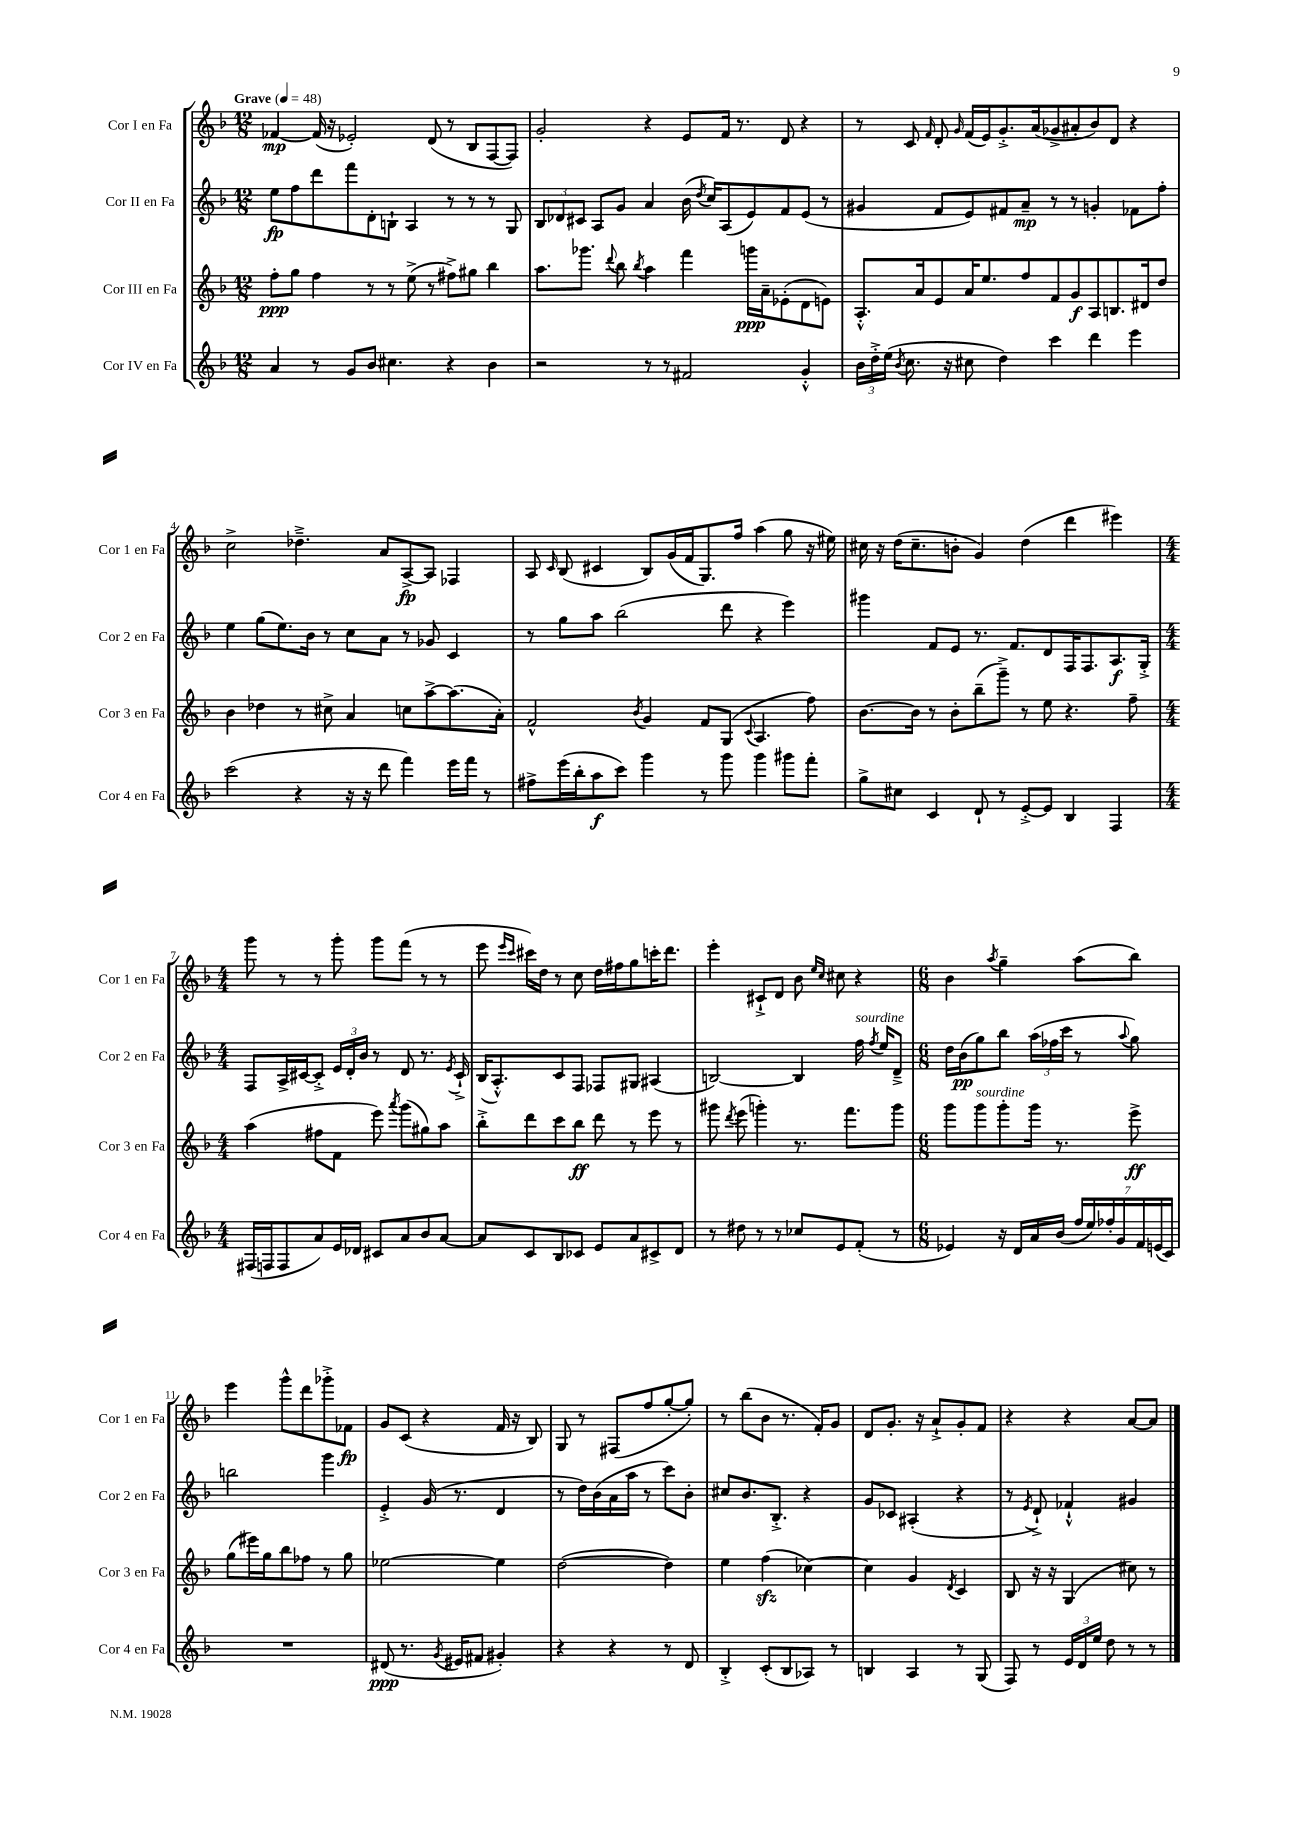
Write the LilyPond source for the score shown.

<<
\new StaffGroup <<
\new Staff = "s0" \with { instrumentName = "Cor I en Fa" shortInstrumentName = "Cor 1 en Fa" } {
    \clef treble \key f \major \numericTimeSignature \time 12/8 \tempo "Grave" 4 = 48
    \autoBeamOff fes'4~\mp fes'16( r16 ees'2-.) d'8( r8 bes8[ f8~ f8]) |
    g'2-. r4 e'8[ f'16] r8. d'8 r4 |
    r8 c'8 \grace { f'16 } d'8-. \grace { g'16 } f'16[( e'16) g'8.-.-> a'16( ges'8-> ais'8-. bes'8) d'8] r4 |
    c''2-> des''4.---> a'8[ a8~->\fp a8] fes4 |
    a8 \grace { c'16 } bes8( cis'4 bes8[) g'16( f'16 g8.) f''16] a''4( g''8 r16 eis''16) |
    cis''16 r16 d''16[( cis''8.-- b'8]-. g'4) d''4( d'''4 eis'''4) |
    \numericTimeSignature \time 4/4 g'''8 r8 r8 g'''8-. g'''8[ f'''8]( r8 r8 |
    e'''8 \grace { e'''16[ c'''16] } cis'''16[) d''16] r8 c''8 d''16[ fis''16 g''8 c'''16-. d'''8.] |
    e'''4-. cis'8[-!-> d'8] bes'8 \grace { e''16[ c''16] } cis''8 r4 |
    \numericTimeSignature \time 6/8 bes'4 \acciaccatura { a''8 } g''4-- a''8[( bes''8]) |
    e'''4 g'''8[-^ d'''8 ges'''8-.-> fes'8]\fp |
    g'8[ c'8]( r4 f'16 r16 bes8) |
    g8 r8 fis8[( f''8 g''8~-. g''8]-.) |
    r8 bes''8[( bes'8] r8. f'16[-.) g'8] |
    d'8[ g'8.]-. r16 a'8[-!-> g'8-. f'8] |
    r4 r4 a'8[~ a'8] \bar "|." |
}
\new Staff = "s1" \with { instrumentName = "Cor II en Fa" shortInstrumentName = "Cor 2 en Fa" } {
    \clef treble \key f \major \numericTimeSignature \time 12/8
    \autoBeamOff e''8[\fp f''8 d'''8 f'''8 d'8-. b8]-! a4 r8 r8 r8 g8 |
    \tuplet 3/2 { bes8[ des'8 cis'8] } a8[ g'8] a'4 bes'16( \acciaccatura { d''8 } c''16[) a8( e'8) f'8 e'8]( r8 |
    gis'4 f'8[ e'8) fis'8 a'8]--\mp r8 r8 g'4-. fes'8[ f''8]-. |
    e''4 g''8[( e''8.) bes'16] r8 c''8[ a'8] r8 ges'8 c'4 |
    r8 g''8[ a''8] bes''2( d'''8 r4 e'''4) |
    gis'''4 f'8[ e'8] r8. f'8.[ d'8 f16 f8. a8.\f g16]-.-> |
    \numericTimeSignature \time 4/4 f8[ a16-> cis'16~ cis'8]-.-> \tuplet 3/2 { e'16[ d'16-. bes'16] } r8 d'8 r8. \acciaccatura { e'8 } cis'16-!-> |
    bes16[( a8.-.-^) c'8 f8] fes8[ gis8] ais4( |
    b2~) b4 f''16^\markup { \italic "sourdine" } \acciaccatura { f''8 } e''16[ d'8]---> |
    \numericTimeSignature \time 6/8 d''16[ bes'16\pp( g''8) bes''8] \tuplet 3/2 { a''16[( fes''16 c'''16] } r8 \appoggiatura { a''8 } g''8) |
    b''2 g'''4 |
    e'4-.-> g'16( r8. d'4 |
    r8 d''16[) bes'16( a'16 a''16] r8 c'''8[) bes'8]-. |
    cis''8[ bes'8. bes8.]-.-> r4 |
    g'8[ ces'8] ais4-.( r4 |
    r8 \acciaccatura { e'8 } d'8-!->) fes'4-!-^ gis'4 \bar "|." |
}
\new Staff = "s2" \with { instrumentName = "Cor III en Fa" shortInstrumentName = "Cor 3 en Fa" } {
    \clef treble \key f \major \numericTimeSignature \time 12/8
    \autoBeamOff f''8[-.\ppp g''8] f''4 r8 r8 e''8->( r8 fis''8[->) gis''8] bes''4 |
    a''8.[ ges'''8.] \appoggiatura { d'''8 } bes''8 \acciaccatura { bes''8 } a''4 f'''4 g'''16[\ppp a'16-- ees'8-.( d'8 e'8]) |
    a8.[-.-^ a'16 e'8 a'16 e''8. f''8 f'8 g'8\f a8 b8. dis'16 d''8] |
    bes'4 des''4 r8 cis''8-> a'4 c''8[ a''8~-> a''8.( a'16]-.) |
    f'2-^ \acciaccatura { bes'8 } g'4 f'8[ g8]( \appoggiatura { c'8 } a4. f''8) |
    bes'8.[~ bes'16] r8 bes'8[-. bes''8--( g'''8]--->) r8 e''8 r4. f''8-- |
    \numericTimeSignature \time 4/4 a''4( fis''8[ f'8] e'''8) \acciaccatura { a'''8 } g'''8[( gis''8) a''8] |
    bes''8[-.-> d'''8 c'''8 bes''8]\ff d'''8 r8 e'''8 r8 |
    gis'''8 \acciaccatura { d'''8 } e'''8( g'''4-.) r8. f'''8.[ g'''8] |
    \numericTimeSignature \time 6/8 g'''8[ g'''8^\markup { \italic "sourdine" } g'''8-. g'''16] r8. e'''8->\ff |
    g''8[( eis'''16) g''16 bes''8 fes''8] r8 g''8 |
    ees''2~ ees''4 |
    d''2~( d''4) |
    e''4 f''4\sfz( ces''4~) |
    ces''4 g'4 \acciaccatura { d'8 } c'4 |
    bes8 r16 r16 g4( cis''8) r8 \bar "|." |
}
\new Staff = "s3" \with { instrumentName = "Cor IV en Fa" shortInstrumentName = "Cor 4 en Fa" } {
    \clef treble \key f \major \numericTimeSignature \time 12/8
    \autoBeamOff a'4 r8 g'8[ bes'8] cis''4. r4 bes'4 |
    r2 r8 r8 fis'2 g'4-.-^ |
    \tuplet 3/2 { bes'16[ d''16-.-> e''16]( } \acciaccatura { bes'8 } c''8. r16 cis''8 d''4) c'''4 d'''4 e'''4 |
    c'''2( r4 r16 r16 d'''8 f'''4) e'''16[ f'''16] r8 |
    fis''8[-> e'''16( bes''16-. a''8\f c'''8]) g'''4 r8 g'''8 g'''4 gis'''8[ f'''8]-. |
    g''8[-> cis''8] c'4 d'8-! r8 e'8[~-.-> e'8] bes4 f4 |
    \numericTimeSignature \time 4/4 fis16[( f16 f8 a'8) e'16 des'16] cis'8[ a'8 bes'8 a'8]~ |
    a'8[ c'8 bes8 ces'8] e'8[ a'8 cis'8-> d'8] |
    r8 dis''8 r8 r8 ces''8[ e'8 f'8]-.( r8 |
    \numericTimeSignature \time 6/8 ees'4) r16 d'16[ a'16 bes'16]( \tuplet 7/4 { f''16[ e''16) fes''16-. g'16 f'16 e'16( c'16]) } |
    R2. |
    dis'8\ppp( r8. \acciaccatura { g'8 } eis'16[ fis'8] gis'4-.) |
    r4 r4 r8 d'8 |
    bes4-.-> c'8[-.( bes8 aes8]) r8 |
    b4 a4 r8 g8( |
    f8) r8 \tuplet 3/2 { e'16[ d'16 e''16] } d''8 r8 r8 \bar "|." |
}
>>
>>
